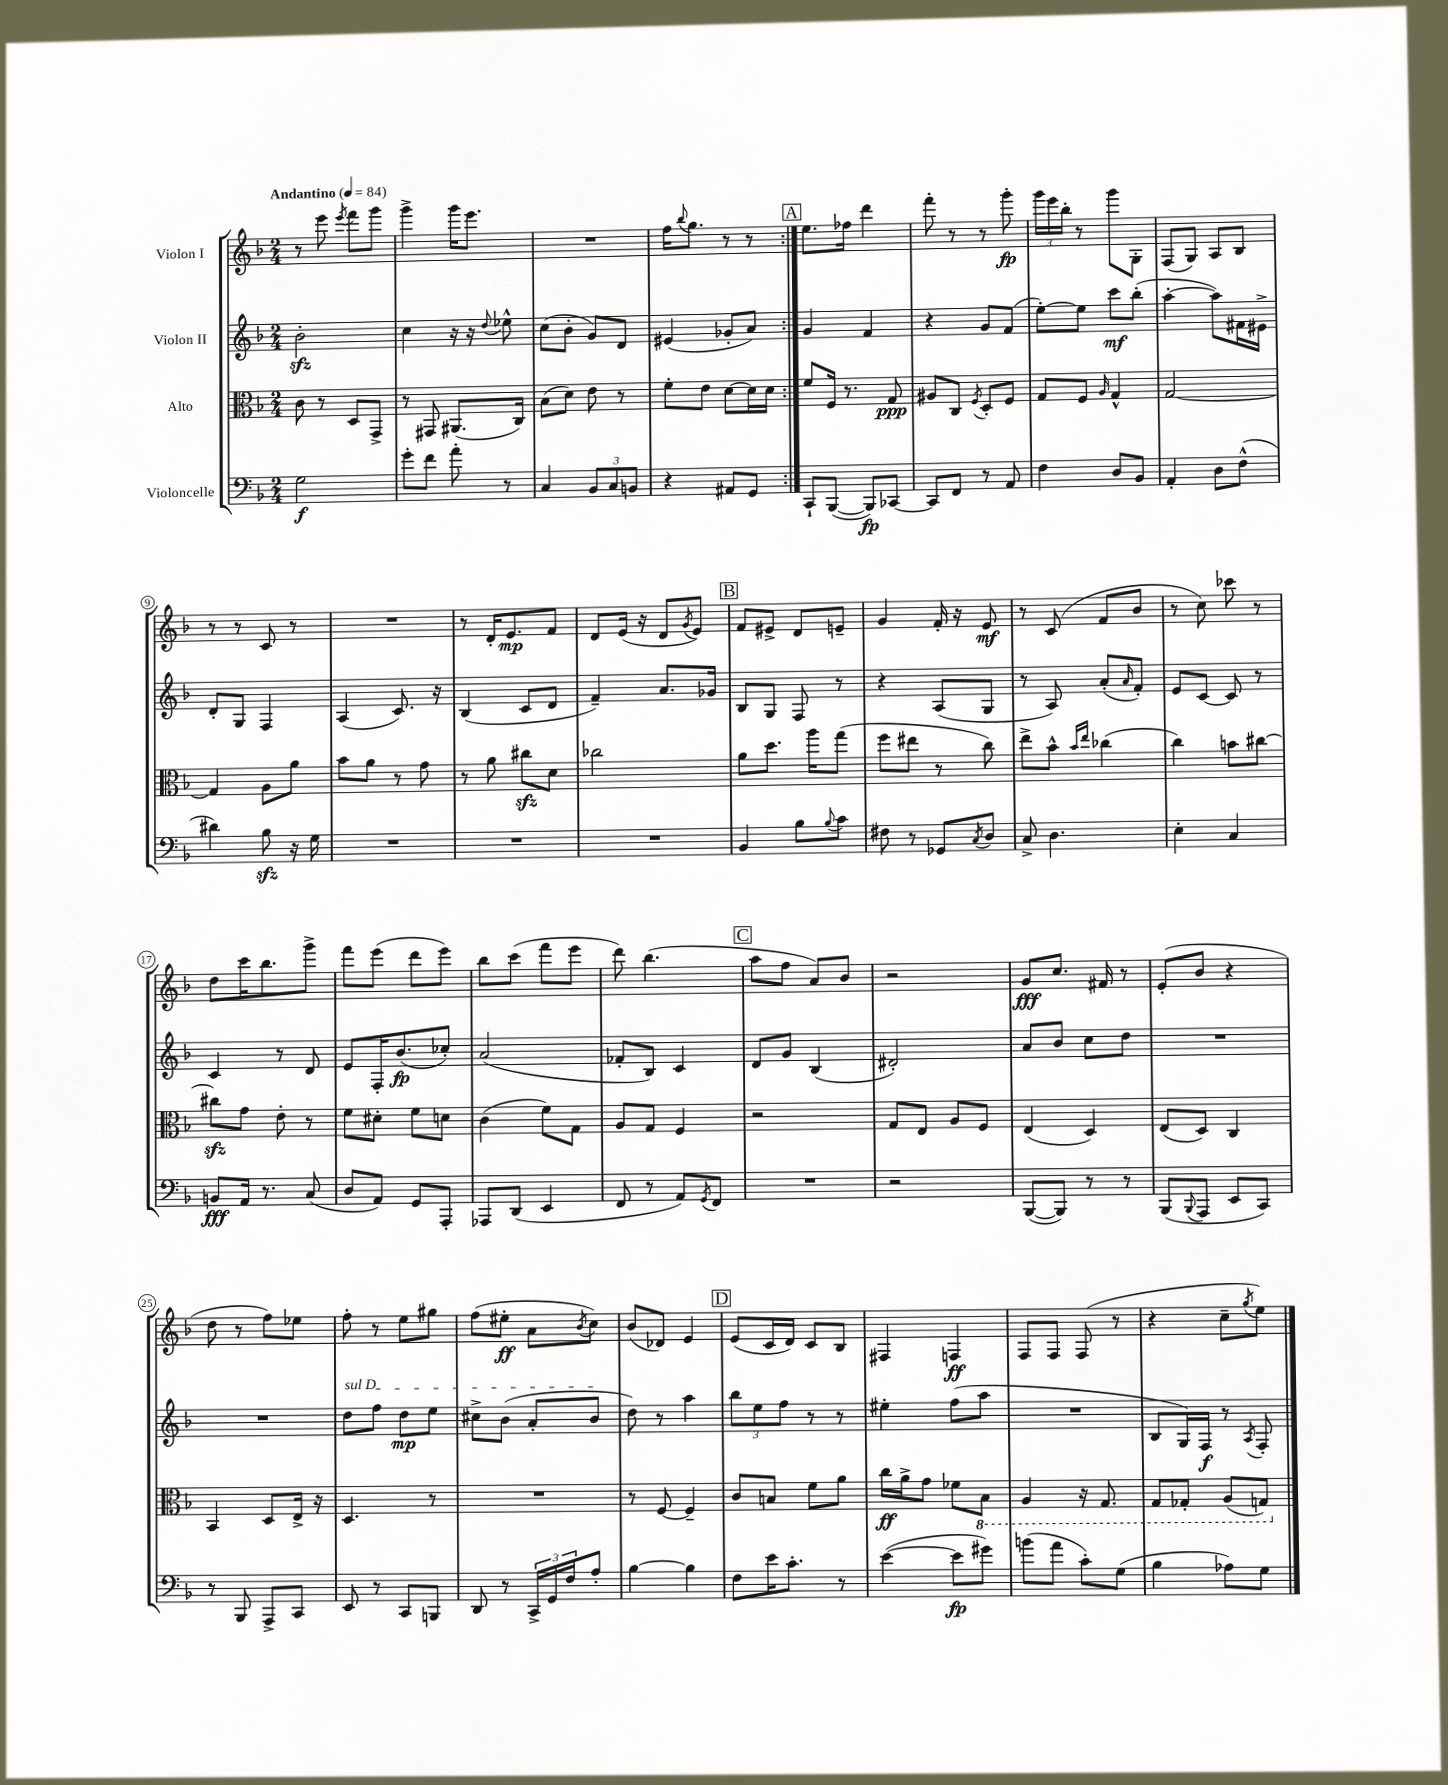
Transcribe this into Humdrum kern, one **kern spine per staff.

**kern	**dynam	**kern	**dynam	**kern	**dynam	**kern	**dynam
*part4	*part4	*part3	*part3	*part2	*part2	*part1	*part1
*staff4	*staff4	*staff3	*staff3	*staff2	*staff2	*staff1	*staff1
*I"Violoncelle	*	*I"Alto	*	*I"Violon II	*	*I"Violon I	*
*clefF4	*	*clefC3	*	*clefG2	*	*clefG2	*
*k[b-]	*	*k[b-]	*	*k[b-]	*	*k[b-]	*
*M2/4	*	*M2/4	*	*M2/4	*	*M2/4	*
*MM84	*	*MM84	*	*MM84	*	*MM84	*
=1	=1	=1	=1	=1	=1	=1	=1
!	!	!	!	!	!	!LO:TX:a:B:t=Andantino	!
2G\	f	8c\	.	2b-zz'\	.	8r	.
.	.	8r	.	.	.	8eee\	.
.	.	.	.	.	.	8qeee/	.
.	.	8D/L	.	.	.	8fff\L	.
.	.	8GG^/J	.	.	.	8ggg\J	.
=2	=2	=2	=2	=2	=2	=2	=2
8g'\L	.	8r	.	4cc\	.	4ggg^\	.
8f\J	.	8GG#X/	.	.	.	.	.
8a'\	.	(8.AA#X/L	.	16r	.	16ggg\KL	.
.	.	.	.	16r	.	8.eee\J	.
.	.	.	.	8qqdd/	.	.	.
8r	.	.	.	8ee-X^^\	.	.	.
.	.	16C/Jk)	.	.	.	.	.
=3	=3	=3	=3	=3	=3	=3	=3
4C/	.	(8B-\L	.	(8cc\L	.	2r	.
.	.	8d\J)	.	8b-'\J	.	.	.
12BB-/L	.	8e\	.	8g/L)	.	.	.
12C/	.	.	.	.	.	.	.
.	.	8r	.	8d/J	.	.	.
12BBn/J	.	.	.	.	.	.	.
=4	=4	=4	=4	=4	=4	=4	=4
4r	.	8f'\L	.	(4e#X/	.	16ff\KL	.
.	.	.	.	.	.	8qqbb-/	.
.	.	.	.	.	.	8.gg\J	.
.	.	8e\J	.	.	.	.	.
8AA#X/L	.	[8d\L	.	8g-X'/L	.	8r	.
8GG/J	.	16d\L]	.	8a/J)	.	8r	.
.	.	16d\JJ	.	.	.	.	.
!!LO:REH:place=s1:t=A
=5:|!	=5:|!	=5:|!	=5:|!	=5:|!	=5:|!	=5:|!	=5:|!
8CC`/L	.	8f/L	.	4g/	.	8.ee\L	.
([8BBB-/J	.	16F/Jk	.	.	.	.	.
.	.	8.r	.	.	.	16ff-X\Jk	.
8BBB-/L])	fp	.	.	4f/	.	4ddd\	.
[8CC-X/J	.	8G/	ppp	.	.	.	.
=6	=6	=6	=6	=6	=6	=6	=6
8CC-/L]	.	8A#X/L	.	4r	.	8fff'\	.
8FF/J	.	8C/J	.	.	.	8r	.
.	.	8qF/	.	.	.	.	.
8r	.	8D'/L	.	8g/L	.	8r	.
8AA/	.	8F/J	.	(8f/J	.	8ggg'\	fp
=7	=7	=7	=7	=7	=7	=7	=7
4F\	.	8G/L	.	[8ee'\L)	.	24ggg\LL	.
.	.	.	.	.	.	24eee\	.
.	.	.	.	.	.	24bb-'\JJ	.
.	.	8F/J	.	8ee\J]	.	8r	.
.	.	16qqA/	.	.	.	.	.
8D/L	.	4G^^/	.	8ccc\L	mf	8ggg\L	.
8BB-/J	.	.	.	(8bb-'\J	.	8G'\J	.
=8	=8	=8	=8	=8	=8	=8	=8
4AA'/	.	[2G/	.	[4aa'\	.	(8F/L	.
.	.	.	.	.	.	8G/J)	.
8D\L	.	.	.	8aa\L])	.	8A/L	.
(8F^^\J	.	.	.	16f#X\L	.	8B-/J	.
.	.	.	.	16e#X^\JJ	.	.	.
!!LO:LB:g=z
=9	=9	=9	=9	=9	=9	=9	=9
4d#X\)	.	4G/]	.	8d'/L	.	8r	.
.	.	.	.	8G/J	.	8r	.
8B-zz\	.	8A\L	.	4F/	.	8c/	.
16r	.	8a\J	.	.	.	8r	.
16G\	.	.	.	.	.	.	.
=10	=10	=10	=10	=10	=10	=10	=10
2r	.	8b-\L	.	(4A/	.	2r	.
.	.	8a\J	.	.	.	.	.
.	.	8r	.	8.c/)	.	.	.
.	.	8g\	.	.	.	.	.
.	.	.	.	16r	.	.	.
=11	=11	=11	=11	=11	=11	=11	=11
2r	.	8r	.	(4B-/	.	8r	.
.	.	8a\	.	.	.	16d'/KL	.
.	.	.	.	.	.	8.e/	mp
.	.	8cc#Xzz\L	.	8c/L	.	.	.
.	.	8d\J	.	8d/J	.	8f/J	.
=12	=12	=12	=12	=12	=12	=12	=12
2r	.	2cc-X\	.	4f~/)	.	8d/L	.
.	.	.	.	.	.	(16e/Jk	.
.	.	.	.	.	.	16r	.
.	.	.	.	8.a/L	.	8d/L	.
.	.	.	.	.	.	8qg/	.
.	.	.	.	.	.	8e/J)	.
.	.	.	.	16g-X/Jk	.	.	.
!!LO:REH:place=s1:t=B
=13	=13	=13	=13	=13	=13	=13	=13
4BB-/	.	8a\L	.	8B-/L	.	8f/L	.
.	.	8.dd\J	.	8G/J	.	8e#X^/J	.
8B-\L	.	.	.	8F/	.	8d/L	.
.	.	16aa\KL	.	.	.	.	.
8qqB-/	.	.	.	.	.	.	.
8c\J	.	(8gg\J	.	8r	.	8en~/J	.
=14	=14	=14	=14	=14	=14	=14	=14
8F#X\	.	8ff\L	.	4r	.	4g/	.
8r	.	8ee#X\J	.	.	.	.	.
8GG-X/L	.	8r	.	(8A/L	.	16f'/	.
.	.	.	.	.	.	16r	.
8qC/	.	.	.	.	.	.	.
8D/J	.	8cc\)	.	8G/J	.	8e/	mf
=15	=15	=15	=15	=15	=15	=15	=15
8C^/	.	8ee^\L	.	8r	.	8r	.
4.D\	.	8b-^^\J	.	8A/)	.	(8c/	.
.	.	16qqb-/LL	.	.	.	.	.
.	.	16qqee/JJ	.	.	.	.	.
.	.	(4cc-X\	.	(8a'/L	.	8f/L	.
.	.	.	.	16qqa/	.	.	.
.	.	.	.	8f'/J)	.	8b-/J	.
=16	=16	=16	=16	=16	=16	=16	=16
4E'\	.	4cc\)	.	8e/L	.	8r	.
.	.	.	.	[8c/J	.	8cc\)	.
4C/	.	8bn\L	.	8c/]	.	8ccc-X\	.
.	.	[8cc#X\J	.	8r	.	8r	.
!!LO:LB:g=z
=17	=17	=17	=17	=17	=17	=17	=17
8BBn/L	fff	8cc#Xzz\L]	.	4c/	.	8dd\L	.
16AA/Jk	.	8g\J	.	.	.	16ccc\K	.
8.r	.	.	.	.	.	8.bb-\	.
.	.	8e'\	.	8r	.	.	.
(8C/	.	8r	.	8d/	.	8ggg^\J	.
=18	=18	=18	=18	=18	=18	=18	=18
8D/L	.	8f\L	.	8e/L	.	8fff\L	.
8AA/J)	.	8d#X'\J	.	16F'/K	.	(8eee\J	.
.	.	.	.	(8.b-/	fp	.	.
8GG/L	.	8f\L	.	.	.	8ddd\L	.
8AAA'/J	.	8dn\J	.	8cc-X'/J)	.	8eee\J)	.
=19	=19	=19	=19	=19	=19	=19	=19
8AAA-X/L	.	(4c\	.	(2a/	.	8bb-\L	.
(8DD/J	.	.	.	.	.	(8ccc\J	.
4EE/	.	8f\L)	.	.	.	8fff\L	.
.	.	8G\J	.	.	.	8eee\J	.
=20	=20	=20	=20	=20	=20	=20	=20
8FF/	.	8A/L	.	8f-X'/L	.	8ddd\)	.
8r	.	8G/J	.	8B-/J)	.	(4.bb-\	.
8AA/L)	.	4F/	.	4c/	.	.	.
8qGG/	.	.	.	.	.	.	.
8FF/J	.	.	.	.	.	.	.
!!LO:REH:place=s1:t=C
=21	=21	=21	=21	=21	=21	=21	=21
2r	.	2r	.	8d/L	.	8aa\L	.
.	.	.	.	8g/J	.	8ff\J	.
.	.	.	.	(4B-/	.	8a/L)	.
.	.	.	.	.	.	8b-/J	.
=22	=22	=22	=22	=22	=22	=22	=22
2r	.	8G/L	.	2d#X'/)	.	2r	.
.	.	8E/J	.	.	.	.	.
.	.	8A/L	.	.	.	.	.
.	.	8F/J	.	.	.	.	.
=23	=23	=23	=23	=23	=23	=23	=23
([8BBB-/L	.	(4E/	.	8a/L	.	8g/L	fff
8BBB-/J])	.	.	.	8b-/J	.	8.cc/J	.
8r	.	4D/)	.	8cc\L	.	.	.
.	.	.	.	.	.	16f#X/	.
8r	.	.	.	8dd\J	.	8r	.
=24	=24	=24	=24	=24	=24	=24	=24
(8BBB-/L	.	(8E/L	.	2r	.	(8e'/L	.
8qqBBB-/	.	.	.	.	.	.	.
8AAA/J	.	8D/J)	.	.	.	8b-/J	.
8EE/L	.	4C/	.	.	.	4r	.
8CC/J)	.	.	.	.	.	.	.
!!LO:LB:g=z
=25	=25	=25	=25	=25	=25	=25	=25
8r	.	4BB-/	.	2r	.	8dd\	.
8BBB-/	.	.	.	.	.	8r	.
8AAA^/L	.	8D/L	.	.	.	8ff\L)	.
8CC/J	.	16E^/Jk	.	.	.	8ee-X\J	.
.	.	16r	.	.	.	.	.
=26	=26	=26	=26	=26	=26	=26	=26
!	!	!	!	!LO:TX:a:i:t=sul D	!	!	!
8EE/	.	4.D/	.	8dd\L	.	8ff'\	.
8r	.	.	.	8ff\J	.	8r	.
8CC/L	.	.	.	8dd\L	mp	8ee\L	.
8BBBn/J	.	8r	.	8ee\J	.	8gg#X\J	.
=27	=27	=27	=27	=27	=27	=27	=27
8DD/	.	2r	.	8cc#X^\L	.	(8ff\L	.
8r	.	.	.	(8b-\J	.	8ee#X'\J	ff
24CC^/LL	.	.	.	8a'/L	.	8a\L	.
24GG/	.	.	.	.	.	.	.
24F/J	.	.	.	.	.	.	.
.	.	.	.	.	.	8qb-/	.
8A'/J	.	.	.	8b-/J	.	8cc\J)	.
=28	=28	=28	=28	=28	=28	=28	=28
[4B-\	.	8r	.	8dd\)	.	(8b-/L	.
.	.	[8F/	.	8r	.	8d-X/J)	.
4B-\]	.	4F~/]	.	4aa\	.	4e/	.
!!LO:REH:place=s1:t=D
=29	=29	=29	=29	=29	=29	=29	=29
8F\L	.	8c/L	.	12bb-\L	.	(8e/L	.
.	.	.	.	12ee\	.	.	.
16e\K	.	8Bn/J	.	.	.	16c/L	.
.	.	.	.	12ff\J	.	.	.
8.c'\J	.	.	.	.	.	16d/JJ)	.
.	.	8f\L	.	8r	.	8c/L	.
8r	.	8a\J	.	8r	.	8B-/J	.
=30	=30	=30	=30	=30	=30	=30	=30
([4e\	.	16cc\LL	ff	4ee#X'\	.	4F#X/	.
.	.	16a^\J	.	.	.	.	.
.	.	8g\J	.	.	.	.	.
8e\L]	fp	8f-X\L	.	(8ff\L	.	4Fn/	ff
*	*	*8ba	*	*	*	*	*
8g#X\J)	.	8BB-\J	.	8aa\J	.	.	.
=31	=31	=31	=31	=31	=31	=31	=31
(8bn\L	.	4AA/	.	2r	.	8F/L	.
8a\J	.	.	.	.	.	8F/J	.
8c'\L)	.	16r	.	.	.	(8F/	.
.	.	8.GG/	.	.	.	.	.
(8G\J	.	.	.	.	.	8r	.
=32	=32	=32	=32	=32	=32	=32	=32
4B-\	.	8GG/L	.	8B-/L	.	4r	.
.	.	8GG-X'/J	.	16G/L)	.	.	.
.	.	.	.	16F/JJ	f	.	.
8A-X\L)	.	(8AA/L	.	8r	.	8cc~\L	.
.	.	.	.	8qA/	.	8qgg/	.
8G\J	.	8GGn/J)	.	8F'/	.	8ee\J)	.
*	*	*X8ba	*	*	*	*	*
==	==	==	==	==	==	==	==
*-	*-	*-	*-	*-	*-	*-	*-
